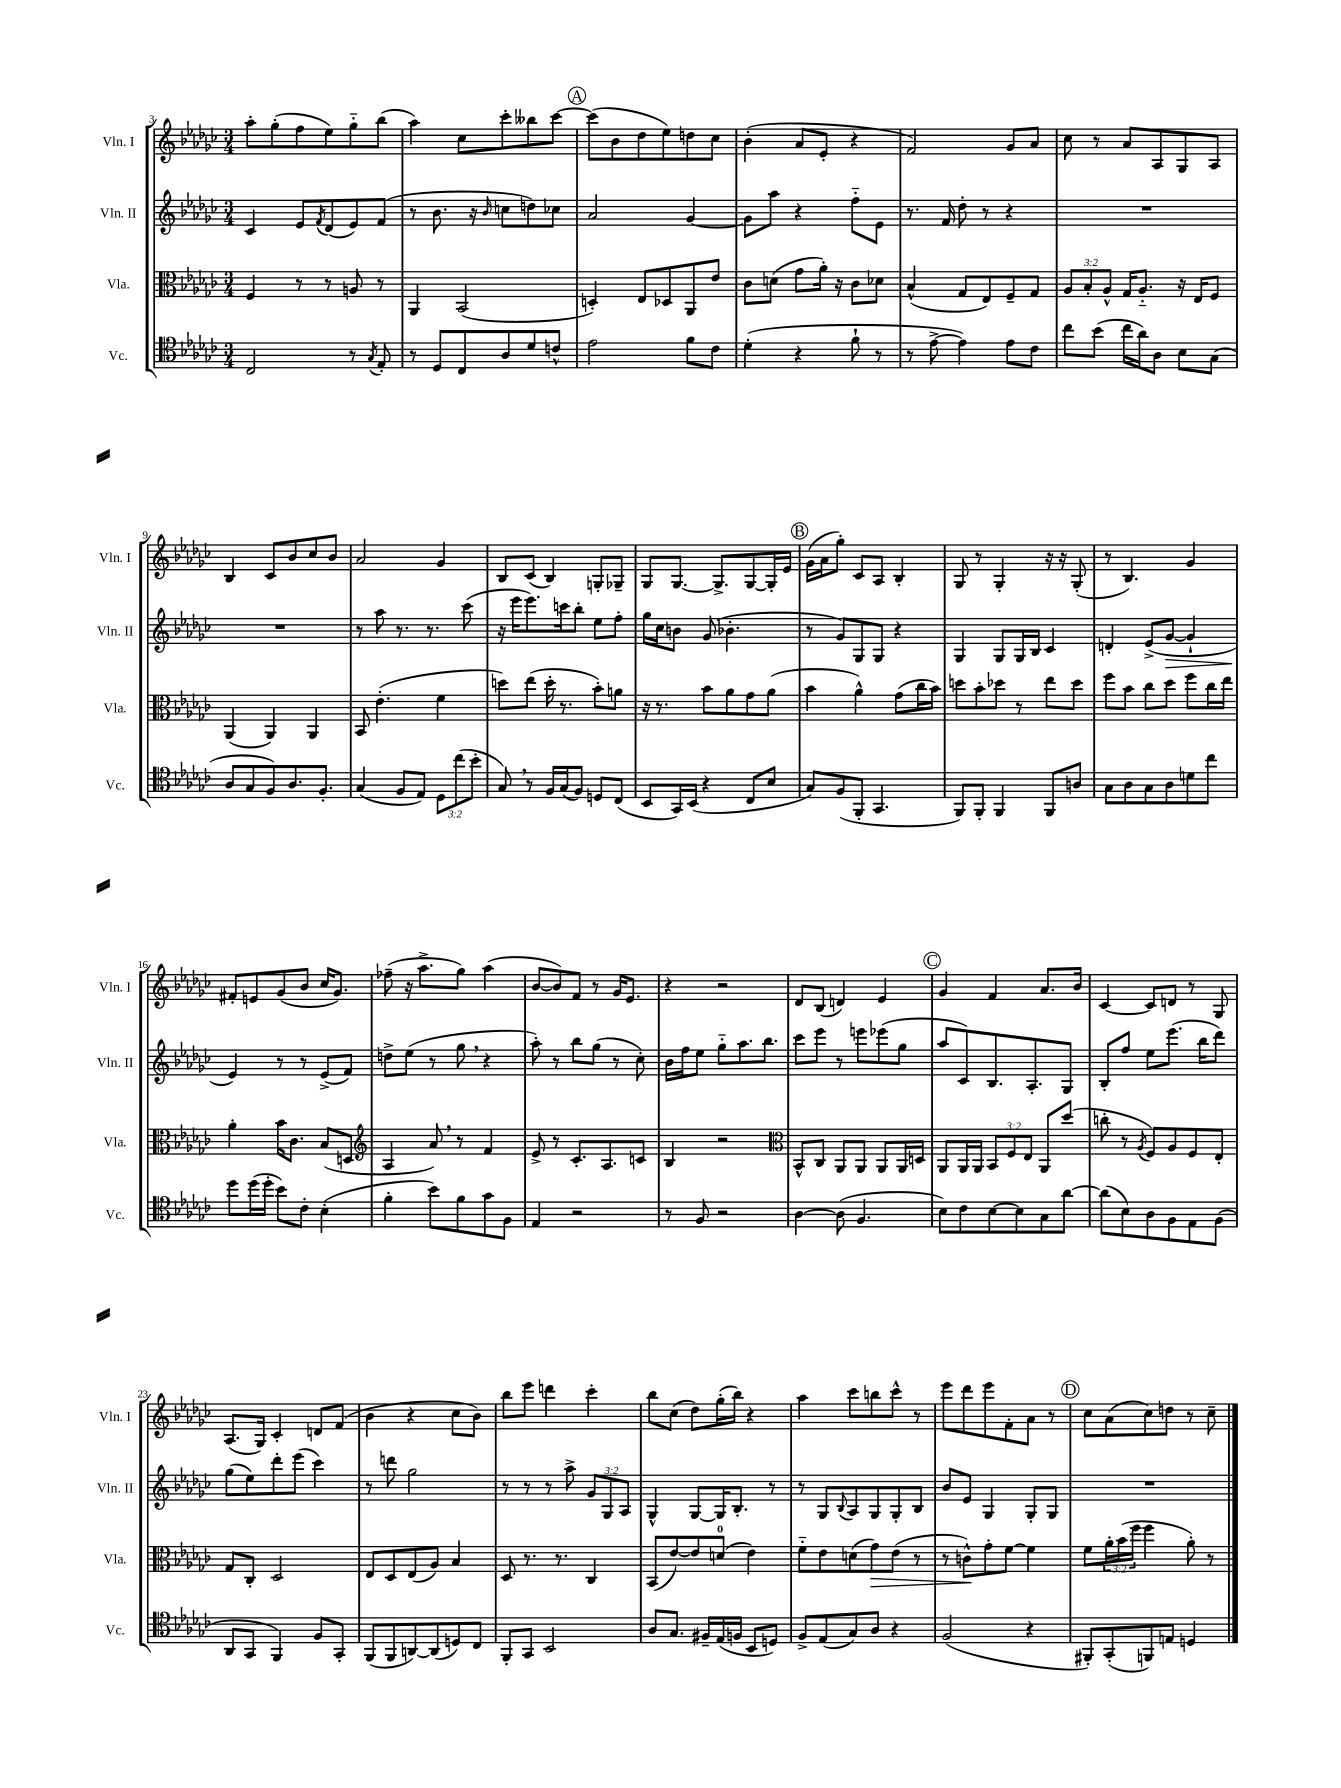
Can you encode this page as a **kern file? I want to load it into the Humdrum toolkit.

**kern	**kern	**dynam	**kern	**dynam	**kern
*part4	*part3	*part3	*part2	*part2	*part1
*staff4	*staff3	*staff3	*staff2	*staff2	*staff1
*I"Vc.	*I"Vla.	*	*I"Vln. II	*	*I"Vln. I
*I'Vc.	*I'Vla.	*	*I'Vln. II	*	*I'Vln. I
*clefC4	*clefC3	*	*clefG2	*	*clefG2
*k[b-e-a-d-g-c-]	*k[b-e-a-d-g-c-]	*	*k[b-e-a-d-g-c-]	*	*k[b-e-a-d-g-c-]
*M3/4	*M3/4	*	*M3/4	*	*M3/4
=3	=3	=3	=3	=3	=3
2C-/	4F/	.	4c-/	.	8aa-'\L
.	.	.	.	.	(8gg-'\
.	8r	.	8e-/L	.	8ff\
.	.	.	8qf/	.	.
.	8r	.	(8d-/	.	8ee-\)
8r	8An/	.	8e-/)	.	8gg-\
8qG-/	.	.	.	.	.
8E-'/	8r	.	(8f/J	.	(8bb-\J
=4	=4	=4	=4	=4	=4
8r	4AA-/	.	8r	.	4aa-\)
8D-/L	.	.	8.b-\	.	.
8C-/	(2BB-/	.	.	.	8cc-\L
.	.	.	16r	.	.
.	.	.	16qqb-/	.	.
8A-/	.	.	8ccn\L	.	8ccc-'\
8d-/	.	.	8ddn\)	.	8bb--X\
8cn^^/J	.	.	8cc-X\J	.	[8ccc-\J
!!LO:REH:place=s1:t=A
=5	=5	=5	=5	=5	=5
2e-\	4Dn'/)	.	2a-/	.	(8ccc-\L]
.	.	.	.	.	8b-\
.	8E-/L	.	.	.	8dd-\
.	8D-X/	.	.	.	8ee-\)
8f\L	8AA-/	.	[4g-/	.	8ddn\
8c-\J	8e-/J	.	.	.	8cc-\J
=6	=6	=6	=6	=6	=6
(4d-'\	8c-\L	.	8g-\L]	.	(4b-'\
.	(8dn\J	.	8aa-\J	.	.
4r	8g-\L	.	4r	.	8a-/L
.	16a-'\Jk)	.	.	.	8e-'/J
.	16r	.	.	.	.
8f`\	8c-\L	.	8ff\L	.	4r
8r	8d-X\J	.	8e-\J	.	.
=7	=7	=7	=7	=7	=7
8r	(4B-^^/	.	8.r	.	2f/)
[8e-^\	.	.	.	.	.
.	.	.	16f/	.	.
4e-\])	8G-/L	.	8dd-'\	.	.
.	8E-/)	.	8r	.	.
8e-\L	8F~/	.	4r	.	8g-/L
8c-\J	8G-/J	.	.	.	8a-/J
=8	=8	=8	=8	=8	=8
8cc-\L	12A-/L	.	2.r	.	8cc-\
.	12B-'/	.	.	.	.
(8b-\J	.	.	.	.	8r
.	12A-^^/J	.	.	.	.
16cc-\LL	16G-/KL	.	.	.	8a-/L
16a-\J)	8.A-/J	.	.	.	.
8A-\J	.	.	.	.	8A-/
8B-\L	16r	.	.	.	8G-/
.	16E-/KL	.	.	.	.
(8G-\J	8F/J	.	.	.	8A-/J
!!LO:LB:g=z
=9	=9	=9	=9	=9	=9
8A-/L	(4AA-/	.	2.r	.	4B-/
8G-/	.	.	.	.	.
8F/)	4AA-/)	.	.	.	8c-/L
8.A-/	.	.	.	.	8b-/
.	4AA-/	.	.	.	8cc-/
8.F'/J	.	.	.	.	.
.	.	.	.	.	8b-/J
=10	=10	=10	=10	=10	=10
(4G-/	8BB-/	.	8r	.	2a-/
.	(4.e-'\	.	8aa-\	.	.
8F/L	.	.	8.r	.	.
8E-/J)	.	.	.	.	.
.	.	.	8.r	.	.
12D-\L	4f\	.	.	.	4g-/
(12cc-\	.	.	.	.	.
.	.	.	(8ccc-\	.	.
12b-'\J	.	.	.	.	.
=11	=11	=11	=11	=11	=11
8G-,/)	8ddn\L)	.	16r	.	8B-/L
.	.	.	16eee-\KL	.	.
8r	(8ee-\J	.	8.eee-\)	.	(8c-/J
16F/LL	16dd'\	.	.	.	4B-/)
(16G-/J	8.r	.	16cccn\k	.	.
8F/J)	.	.	8bb-'\J	.	.
8Dn/L	8b-'\L)	.	8ee-\L	.	8Gn'/L
(8C-/J	8an\J	.	8ff'\J	.	8G-X~/J
=12	=12	=12	=12	=12	=12
8BB-/L	16r	.	16gg-\LL	.	8G-/L
.	8.r	.	16cc-\J	.	.
16GG-/L)	.	.	8bn\J	.	[8.G-/J
(16BB-/JJ	.	.	.	.	.
4r	8b-\L	.	(8g-/	.	.
.	.	.	.	.	8.G-^/L]
.	8a-\	.	4.b-X'\	.	.
8C-/L	8g-\	.	.	.	[8G-/
8B-/J	(8a-\J	.	.	.	16G-'/L]
.	.	.	.	.	16e-/JJ
!!LO:REH:place=s1:t=B
=13	=13	=13	=13	=13	=13
8G-/L)	4b-\	.	8r	.	(16g-\LL
.	.	.	.	.	16a-\J
(8F/	.	.	8g-/L)	.	8gg-'\J)
8FF'/J	4a-^^\)	.	8G-/	.	8c-/L
4.GG-/	.	.	8G-/J	.	8A-/J
.	(8g-\L	.	4r	.	4B-'/
.	16cc-\L	.	.	.	.
.	16b-\JJ)	.	.	.	.
=14	=14	=14	=14	=14	=14
8FF/L)	8ddn\L	.	4G-/	.	8G-/
8FF'/J	8b-'\	.	.	.	8r
4FF/	8dd-X\J	.	8G-/L	.	4G-'/
.	8r	.	16G-/L	.	.
.	.	.	16B-/JJ	.	.
8FF/L	8ee-\L	.	4c-/	.	16r
.	.	.	.	.	16r
8An/J	8dd-\J	.	.	.	(8G-'/
=15	=15	=15	=15	=15	=15
8G-\L	8ff\L	.	4dn'/	.	8r
8A-\	8b-\J	.	.	.	4.B-/)
8G-\	8cc-\L	.	(8e-^/L	.	.
!	!	!	!	!LO:HP:b	!
8A-\	8dd-\J	.	[8g-/J	>	.
8dn\	8ff\L	.	4g-`/]	.	4g-/
8cc-\J	16cc-\L	.	.	.	.
.	16ee-\JJ	.	.	.	.
!!LO:LB:g=z
=16	=16	=16	=16	=16	=16
8dd-\L	4a-'\	.	4e-/)	.	8f#X'/L
(16dd-\L	.	.	.	.	8en/
16dd-'\JJ	.	.	.	.	.
8b-\L)	16b-\KL	.	8r	]	(8g-/
.	8.c-\J	.	.	.	.
8c-'\J	.	.	8r	.	8b-/J
(4B-'\	(8B-/L	.	(8e-^/L	.	16cc-/KL
.	.	.	.	.	8.g-/J)
.	8Dn/J	.	8f/J)	.	.
=17	=17	=17	=17	=17	=17
*	*clefG2	*	*	*	*
4f'\	4A-/	.	8ddn^\L	.	(8ff-X~\
.	.	.	(8ee-\J	.	16r
.	.	.	.	.	8.aa-^\L
8b-\L)	8a-,/)	.	8r	.	.
8f\	8r	.	8gg-,\	.	8gg-\J)
8g-\	4f/	.	4r	.	(4aa-\
8F\J	.	.	.	.	.
=18	=18	=18	=18	=18	=18
4E-/	8e-^/	.	8aa-'\)	.	[8b-/L
.	8r	.	8r	.	8b-/])
2r	8.c-'/L	.	8bb-\L	.	8f/J
.	.	.	(8gg-\J	.	8r
.	8.A-/	.	.	.	.
.	.	.	8r	.	16g-/KL
.	.	.	.	.	8.e-/J
.	8cn/J	.	8cc-'\)	.	.
=19	=19	=19	=19	=19	=19
8r	4B-/	.	16b-\LL	.	4r
.	.	.	16ff\J	.	.
8F/	.	.	8ee-\J	.	.
2r	2r	.	8gg-\L	.	2r
.	.	.	8.aa-\	.	.
.	.	.	8.bb-\J	.	.
=20	=20	=20	=20	=20	=20
*	*clefC3	*	*	*	*
[4A-\	8BB-^^/L	.	8ccc-\L	.	8d-/L
.	8C-/J	.	8eee-\J	.	(8B-/J
(8A-\]	8AA-/L	.	8r	.	4dn/)
4.F/	8AA-/J	.	8eeen\L	.	.
.	8AA-/L	.	(8eee-X\	.	4e-/
.	16AA-/L	.	8gg-\J	.	.
.	16Dn/JJ	.	.	.	.
!!LO:REH:place=s1:t=C
=21	=21	=21	=21	=21	=21
8B-\L)	8AA-/L	.	8aa-/L	.	4g-/
8c-\	16AA-/L	.	8c-/)	.	.
.	16AA-/JJ	.	.	.	.
[8B-\	12BB-/L	.	8.B-/	.	4f/
.	12F/	.	.	.	.
8B-\]	.	.	.	.	.
.	12E-/J	.	.	.	.
.	.	.	8.A-'/	.	.
8G-\	8AA-/L	.	.	.	8.a-/L
[8a-\J	(8dd-/J	.	8G-/J	.	.
.	.	.	.	.	16b-/Jk
=22	=22	=22	=22	=22	=22
(8a-\L]	8ccn'\	.	8B-'/L	.	[4c-/
8B-\)	8r	.	8ff/J	.	.
.	8qA-/	.	.	.	.
8A-\	8F/L)	.	8ee-\L	.	8c-/L]
8F\	8A-/	.	(8.eee-\J	.	8dn/J
8E-\	8F/	.	.	.	8r
.	.	.	16bb-\KL	.	.
(8F\J	8E-'/J	.	8ddd-\J)	.	8G-/
!!LO:LB:g=z
=23	=23	=23	=23	=23	=23
8AA-/L	8G-/L	.	(8gg-\L	.	(8.A-/L
8GG-/J	8C-'/J	.	8ee-\)	.	.
.	.	.	.	.	16G-/Jk)
4FF/)	2D-/	.	8ddd-'\	.	4c-'/
.	.	.	(8eee-\J	.	.
8F/L	.	.	4ccc-\)	.	8dn/L
8GG-'/J	.	.	.	.	(8f/J
=24	=24	=24	=24	=24	=24
(8FF/L	8E-/L	.	8r	.	4b-\
8FF/	8D-/	.	8dddn\	.	.
[8AAn/)	(8E-/	.	2gg-\	.	4r
(8AA/]	8A-/J)	.	.	.	.
8Dn/)	4B-/	.	.	.	8cc-\L
8C-/J	.	.	.	.	8b-\J)
=25	=25	=25	=25	=25	=25
8FF'/L	8D-/	.	8r	.	8bb-\L
8GG-/J	8.r	.	8r	.	8eee-\J
2BB-/	.	.	8r	.	4dddn\
.	8.r	.	.	.	.
.	.	.	8aa-^\	.	.
.	4C-/	.	12g-/L	.	4ccc-'\
.	.	.	12G-/	.	.
.	.	.	12A-/J	.	.
=26	=26	=26	=26	=26	=26
8A-/L	(8BB-/L	.	4G-^^/	.	8bb-\L
8.G-/J	[8e-/)	.	.	.	(8cc-\J
.	8e-/]	.	[8G-/L	.	8dd-\L)
16F#X~/LL	.	.	.	.	.
(16E-/	(8dn/J	.	16G-/K]	.	(16gg-'\L
16Fn/JJ	.	.	8.B-'/J	.	16bb-\JJ)
8BB-/L	4e-\)	.	.	.	4r
8Dn/J)	.	.	8r	.	.
=27	=27	=27	=27	=27	=27
8F^/L	8f\L	.	8r	.	4aa-\
(8E-/	8e-\	.	8G-/L	.	.
.	.	.	8qqB-/	.	.
8G-/)	(8dn\	.	8A-/	.	8ccc-\L
!	!	!LO:HP:b	!	!	!
8A-/J	8g-\)	>	8G-/	.	8bbn\
4r	(8e-\J	.	8G-'/	.	8ccc-^^\J
.	8r	.	8B-/J	.	8r
=28	=28	=28	=28	=28	=28
(2F/	8r	.	8b-/L	.	8eee-\L
.	8cn^^\L)	.	8e-/J	.	8ddd-\
.	8g-'\	]	4G-/	.	8eee-\
.	[8f\J	.	.	.	8f'\
4r	4f\]	.	8G-'/L	.	8a-\J
.	.	.	8G-/J	.	8r
!!LO:REH:place=s1:t=D
=29	=29	=29	=29	=29	=29
8FF#X'/L)	8f\L	.	2.r	.	8cc-\L
(8GG-'/	24a-'\L	.	.	.	(8a-\
.	(24b-\	.	.	.	.
.	24ff\JJ	.	.	.	.
8FFn/)	4ff\	.	.	.	8cc-\)
8En/J	.	.	.	.	8ddn\J
4Dn/	8a-'\)	.	.	.	8r
.	8r	.	.	.	8cc-~\
==	==	==	==	==	==
*-	*-	*-	*-	*-	*-
